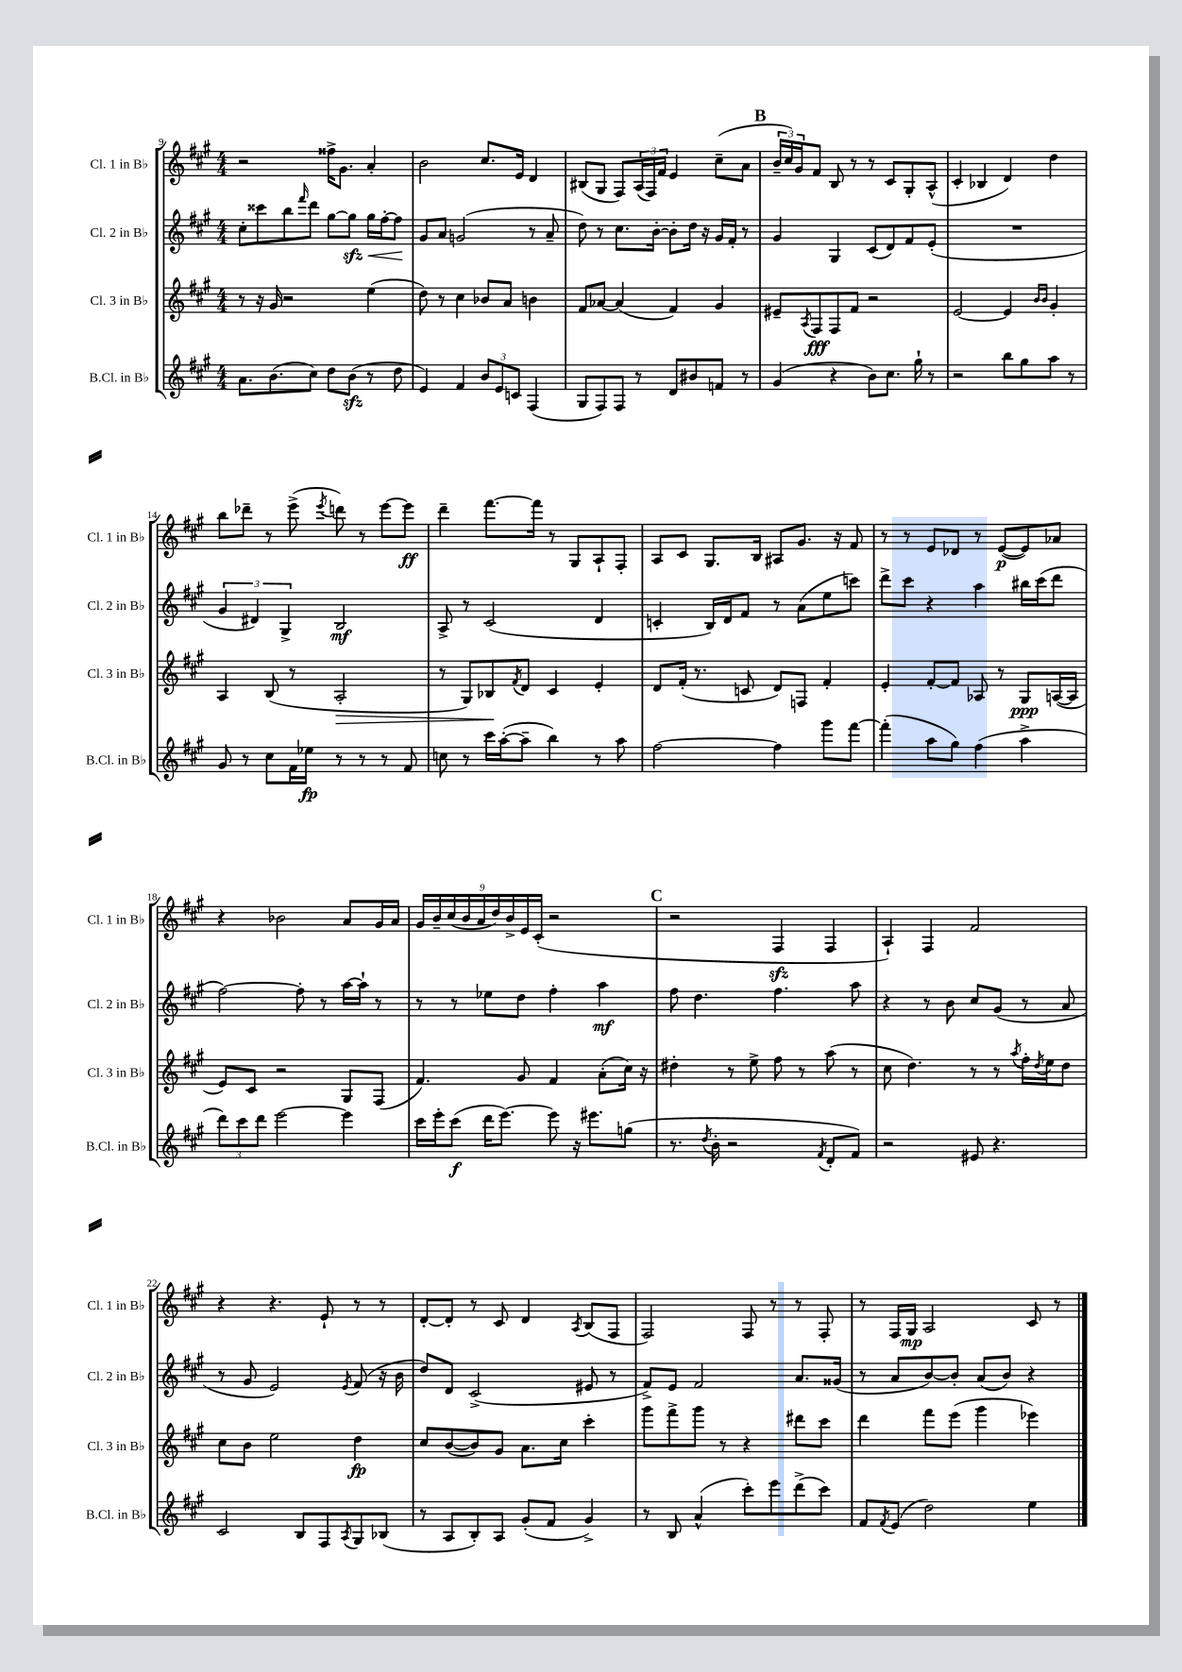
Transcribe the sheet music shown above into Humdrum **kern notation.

**kern	**dynam	**kern	**dynam	**kern	**dynam	**kern	**dynam
*part4	*part4	*part3	*part3	*part2	*part2	*part1	*part1
*staff4	*staff4	*staff3	*staff3	*staff2	*staff2	*staff1	*staff1
*I"B.Cl. in B♭	*	*I"Cl. 3 in B♭	*	*I"Cl. 2 in B♭	*	*I"Cl. 1 in B♭	*
*I'B.Cl. in B♭	*	*I'Cl. 3 in B♭	*	*I'Cl. 2 in B♭	*	*I'Cl. 1 in B♭	*
*clefG2	*	*clefG2	*	*clefG2	*	*clefG2	*
*k[f#c#g#]	*	*k[f#c#g#]	*	*k[f#c#g#]	*	*k[f#c#g#]	*
*M4/4	*	*M4/4	*	*M4/4	*	*M4/4	*
=9	=9	=9	=9	=9	=9	=9	=9
8.a\L	.	8r	.	8cc#'\L	.	2r	.
.	.	16r	.	8ccc##X\	.	.	.
(8.b\	.	16g#/	.	.	.	.	.
.	.	2r	.	8bb\	.	.	.
.	.	.	.	16qqfff#/	.	.	.
8cc#\J)	.	.	.	8ddd\J	.	.	.
8dd\L	.	.	.	[8gg#\L	.	16ff##X^\KL	.
.	.	.	.	.	.	8.g#\J	.
!	!	!	!	!	!LO:HP:b	!	!
(8bzz\J	.	.	.	8gg#zz\J]	<	.	.
8r	.	(4ee\	.	16gg#\LL	.	4a'/	.
.	.	.	.	[16ff#'\J	.	.	.
8dd\	.	.	.	8ff#\J]	.	.	.
.	.	.	.	.	[	.	.
=10	=10	=10	=10	=10	=10	=10	=10
4e/)	.	8dd\)	.	8g#/L	.	2b\	.
.	.	8r	.	8a/J	.	.	.
4f#/	.	4cc#\	.	(2gn/	.	.	.
12b/L	.	8b-X/L	.	.	.	8.cc#/L	.
12e/	.	.	.	.	.	.	.
.	.	8a/J	.	.	.	.	.
12cn/J	.	.	.	.	.	.	.
.	.	.	.	.	.	16e/Jk	.
(4F#/	.	4bn\	.	8r	.	4d/	.
.	.	.	.	8a~/	.	.	.
=11	=11	=11	=11	=11	=11	=11	=11
8G#/L	.	8f#/L	.	8dd\)	.	(8B#X/L	.
8F#/)	.	[8a-X/J	.	8r	.	8G#/J	.
8F#/J	.	(4a-/]	.	8.cc#\L	.	8F#/L)	.
8r	.	.	.	.	.	(24A/L	.
.	.	.	.	.	.	24F#/)	.
.	.	.	.	[16b'\Jk	.	.	.
.	.	.	.	.	.	24f#/JJ	.
8d/L	.	4f#/)	.	8b'\L]	.	4e/	.
8b#X/	.	.	.	16dd\Jk	.	.	.
.	.	.	.	16r	.	.	.
8fn/J	.	4g#/	.	16g#/LL	.	(8cc#~\L	.
.	.	.	.	16f#'/JJ	.	.	.
8r	.	.	.	8r	.	8a\J	.
!!LO:REH:place=s1:t=B
=12	=12	=12	=12	=12	=12	=12	=12
(4g#/	.	8e#X~/L	.	4g#/	.	24b~/LL	.
.	.	.	.	.	.	24cc#/)	.
.	.	.	.	.	.	24g#/J	.
.	.	8qA/	.	.	.	.	.
.	.	8F#/	fff	.	.	8f#/J	.
4r	.	8F#/	.	4G#/	.	8B/	.
.	.	8f#/J	.	.	.	8r	.
8b\L)	.	2r	.	(8c#/L	.	8r	.
8.cc#\J	.	.	.	8d/)	.	8c#/L	.
.	.	.	.	8f#/	.	8G#'/	.
16gg#`\	.	.	.	.	.	.	.
8r	.	.	.	(8e'/J	.	(8A^^/J	.
=13	=13	=13	=13	=13	=13	=13	=13
2r	.	[2e/	.	1r	.	4c#'/	.
.	.	.	.	.	.	4B-X/	.
8bb\L	.	4e/]	.	.	.	4d/)	.
8gg#\	.	.	.	.	.	.	.
.	.	16qqb/LL	.	.	.	.	.
.	.	16qqb/JJ	.	.	.	.	.
8aa\J	.	4g#'/	.	.	.	4dd\	.
8r	.	.	.	.	.	.	.
!!LO:LB:g=z
=14	=14	=14	=14	=14	=14	=14	=14
8g#/	.	4A/	.	6g#/	.	8bb\L	.
8r	.	.	.	.	.	8ddd-X~\J	.
.	.	.	.	6d#X/)	.	.	.
8cc#\L	.	(8B/	.	.	.	8r	.
.	.	.	.	6G#^/	.	.	.
16f#\L	.	8r	.	.	.	(8eee^\	.
16ee-X\JJ	fp	.	.	.	.	.	.
.	.	.	.	.	.	8qeee/	.
!	!	!	!LO:HP:b	!	!	!	!
8r	.	2A'/	>	2B/	mf	8dddn\)	.
8r	.	.	.	.	.	8r	.
8r	.	.	.	.	.	[8eee\L	.
8f#/	.	.	.	.	.	8eee\J]	ff
=15	=15	=15	=15	=15	=15	=15	=15
8ccn\	.	8r	.	8A^/	.	4ddd~\	.
8r	.	8G#/L)	.	8r	.	.	.
16ccc#\LL	.	8B-X/	.	(2c#/	.	[8.fff#\L	.
([16aa'\J	.	.	.	.	.	.	.
.	.	8qf#/	.	.	.	.	.
8aa~\J]	.	8d/J	]	.	.	.	.
.	.	.	.	.	.	16fff#\Jk]	.
4bb\)	.	4c#/	.	.	.	8r	.
.	.	.	.	.	.	8G#/L	.
8r	.	4e'/	.	4d/	.	8A`/	.
8aa\	.	.	.	.	.	8F#'/J	.
=16	=16	=16	=16	=16	=16	=16	=16
[2ff#\	.	8d/L	.	4cn'/	.	8A/L	.
.	.	(16f#'/Jk	.	.	.	8c#/J	.
.	.	8.r	.	.	.	.	.
.	.	.	.	16B/LL)	.	8.G#/L	.
.	.	.	.	16d/J	.	.	.
.	.	8cn/	.	8f#/J	.	.	.
.	.	.	.	.	.	16B/Jk	.
4ff#\]	.	8d/L)	.	8r	.	8A#X/L	.
.	.	8Fn/J	.	(8a\L	.	8.g#/J	.
8ggg#\L	.	4f#'/	.	8ee\	.	.	.
.	.	.	.	.	.	16r	.
[8fff#\J	.	.	.	8cccn\J)	.	8f#/	.
=17	=17	=17	=17	=17	=17	=17	=17
(4fff#'\]	.	4e'/	.	8ddd^\L	.	8r	.
.	.	.	.	8ccc#\J	.	8r	.
8aa\L	.	[8f#'/L	.	4r	.	8e/L	.
8gg#\J)	.	8f#/J]	.	.	.	8d-X/J	.
(4ff#\	.	8A-X/	.	4aa\	.	8r	.
.	.	8r	.	.	.	([8e/L	p
4aa^\	.	8G#/L	ppp	16bb#X\LL	.	8e/])	.
.	.	.	.	(16ccc#\J	.	.	.
.	.	([16An/L	.	8ddd\J	.	8a-X/J	.
.	.	16A/JJ]	.	.	.	.	.
!!LO:LB:g=z
=18	=18	=18	=18	=18	=18	=18	=18
12ddd\L)	.	8e/L)	.	[2ff#\)	.	4r	.
12ccc#\	.	.	.	.	.	.	.
.	.	8c#/J	.	.	.	.	.
12ddd\J	.	.	.	.	.	.	.
[2eee\	.	2r	.	.	.	2b-X\	.
.	.	.	.	8ff#'\]	.	.	.
.	.	.	.	8r	.	.	.
4eee\]	.	8G#/L	.	[16aa\LL	.	8a/L	.
.	.	.	.	16aa`\JJ]	.	.	.
.	.	(8F#/J	.	8r	.	16g#/L	.
.	.	.	.	.	.	16a/JJ	.
=19	=19	=19	=19	=19	=19	=19	=19
16ccc#\LL	.	4.f#/)	.	8r	.	18g#/LL	.
.	.	.	.	.	.	18b~/	.
16eee'\J	.	.	.	.	.	.	.
.	.	.	.	.	.	(18cc#/	.
(8ccc#\J	f	.	.	8r	.	.	.
.	.	.	.	.	.	18b/	.
.	.	.	.	.	.	18a/	.
16ddd\KL	.	.	.	8ee-X\L	.	.	.
.	.	.	.	.	.	18dd/)	.
[8.eee\J)	.	.	.	.	.	.	.
.	.	.	.	.	.	18b^/	.
.	.	8g#/	.	8dd\J	.	.	.
.	.	.	.	.	.	18e/	.
.	.	.	.	.	.	(18c#'/JJ	.
8eee\]	.	4f#/	.	4ff#'\	.	2r	.
16r	.	.	.	.	.	.	.
8.eee#X\L	.	.	.	.	.	.	.
.	.	(8a'\L	.	4aa\	mf	.	.
(8ggn\J	.	16cc#\Jk)	.	.	.	.	.
.	.	16r	.	.	.	.	.
!!LO:REH:place=s1:t=C
=20	=20	=20	=20	=20	=20	=20	=20
8.r	.	4dd#X'\	.	8ff#\	.	2r	.
.	.	.	.	4.dd\	.	.	.
8qdd/	.	.	.	.	.	.	.
16b'\	.	.	.	.	.	.	.
2r	.	8r	.	.	.	.	.
.	.	8ee^\	.	.	.	.	.
.	.	8ff#\	.	4.ff#\	.	4F#zz/	.
.	.	8r	.	.	.	.	.
8qf#/	.	.	.	.	.	.	.
8d'/L	.	(8aa\	.	.	.	4F#/	.
8f#/J)	.	8r	.	8aa\	.	.	.
=21	=21	=21	=21	=21	=21	=21	=21
2r	.	8cc#\	.	4r	.	4A`/)	.
.	.	4.dd\)	.	.	.	.	.
.	.	.	.	8r	.	4F#/	.
.	.	.	.	8b\	.	.	.
8e#X/	.	8r	.	8cc#/L	.	2f#/	.
4.r	.	8r	.	(8g#/J	.	.	.
.	.	8qaa/	.	.	.	.	.
.	.	16ff#'\LL	.	8r	.	.	.
.	.	8qdd/	.	.	.	.	.
.	.	16ee\J	.	.	.	.	.
.	.	8dd\J	.	8a/	.	.	.
!!LO:LB:g=z
=22	=22	=22	=22	=22	=22	=22	=22
2c#/	.	8cc#\L	.	8r	.	4r	.
.	.	8b\J	.	8g#/	.	.	.
.	.	2ee\	.	2e/)	.	4.r	.
8B/L	.	.	.	.	.	.	.
8F#/	.	.	.	.	.	8e`/	.
8qA/	.	.	.	8qe/	.	.	.
8G#/	.	4dd\	fp	(8f#/	.	8r	.
(8B-X/J	.	.	.	16r	.	8r	.
.	.	.	.	16b\	.	.	.
=23	=23	=23	=23	=23	=23	=23	=23
8r	.	8cc#/L	.	8dd/L)	.	[8d'/L	.
8A/L	.	([8b/	.	8d/J	.	8d'/J]	.
8B'/)	.	8b/])	.	(2c#^/	.	8r	.
8A/J	.	8g#/J	.	.	.	8c#/	.
(8g#'/L	.	8.a\L	.	.	.	4d/	.
8f#/J	.	.	.	.	.	.	.
.	.	16cc#\Jk	.	.	.	.	.
.	.	.	.	.	.	8qA/	.
4g#^/)	.	4ccc#'\	.	8e#X/	.	(8B/L	.
.	.	.	.	8r	.	8F#/J	.
=24	=24	=24	=24	=24	=24	=24	=24
8r	.	8ggg#\L	.	8f#^/L)	.	2F#/)	.
8B/	.	8fff#^\	.	8e/J	.	.	.
(4a^^/	.	8ggg#\J	.	2f#/	.	.	.
.	.	8r	.	.	.	.	.
8ccc#'\L)	.	4r	.	.	.	8F#/	.
8eee\	.	.	.	.	.	8r	.
(8ddd^\	.	8ddd#X\L	.	8.a/L	.	8r	.
8ccc#\J)	.	8ccc#\J	.	.	.	8F#'/	.
.	.	.	.	(16g##X/Jk	.	.	.
=25	=25	=25	=25	=25	=25	=25	=25
8f#/L	.	4ddd\	.	8r	.	8r	.
8qf#/	.	.	.	.	.	.	.
(8e/J	.	.	.	8a/L	.	16F#/LL	.
.	.	.	.	.	.	16G#/JJ	mp
2dd\)	.	8fff#\L	.	[8b/)	.	2A/	.
.	.	(8eee\J	.	8b'/J]	.	.	.
.	.	4ggg#\	.	(8a/L	.	.	.
.	.	.	.	8b/J)	.	.	.
4ee\	.	4eee-X\)	.	4r	.	8c#/	.
.	.	.	.	.	.	8r	.
==	==	==	==	==	==	==	==
*-	*-	*-	*-	*-	*-	*-	*-
